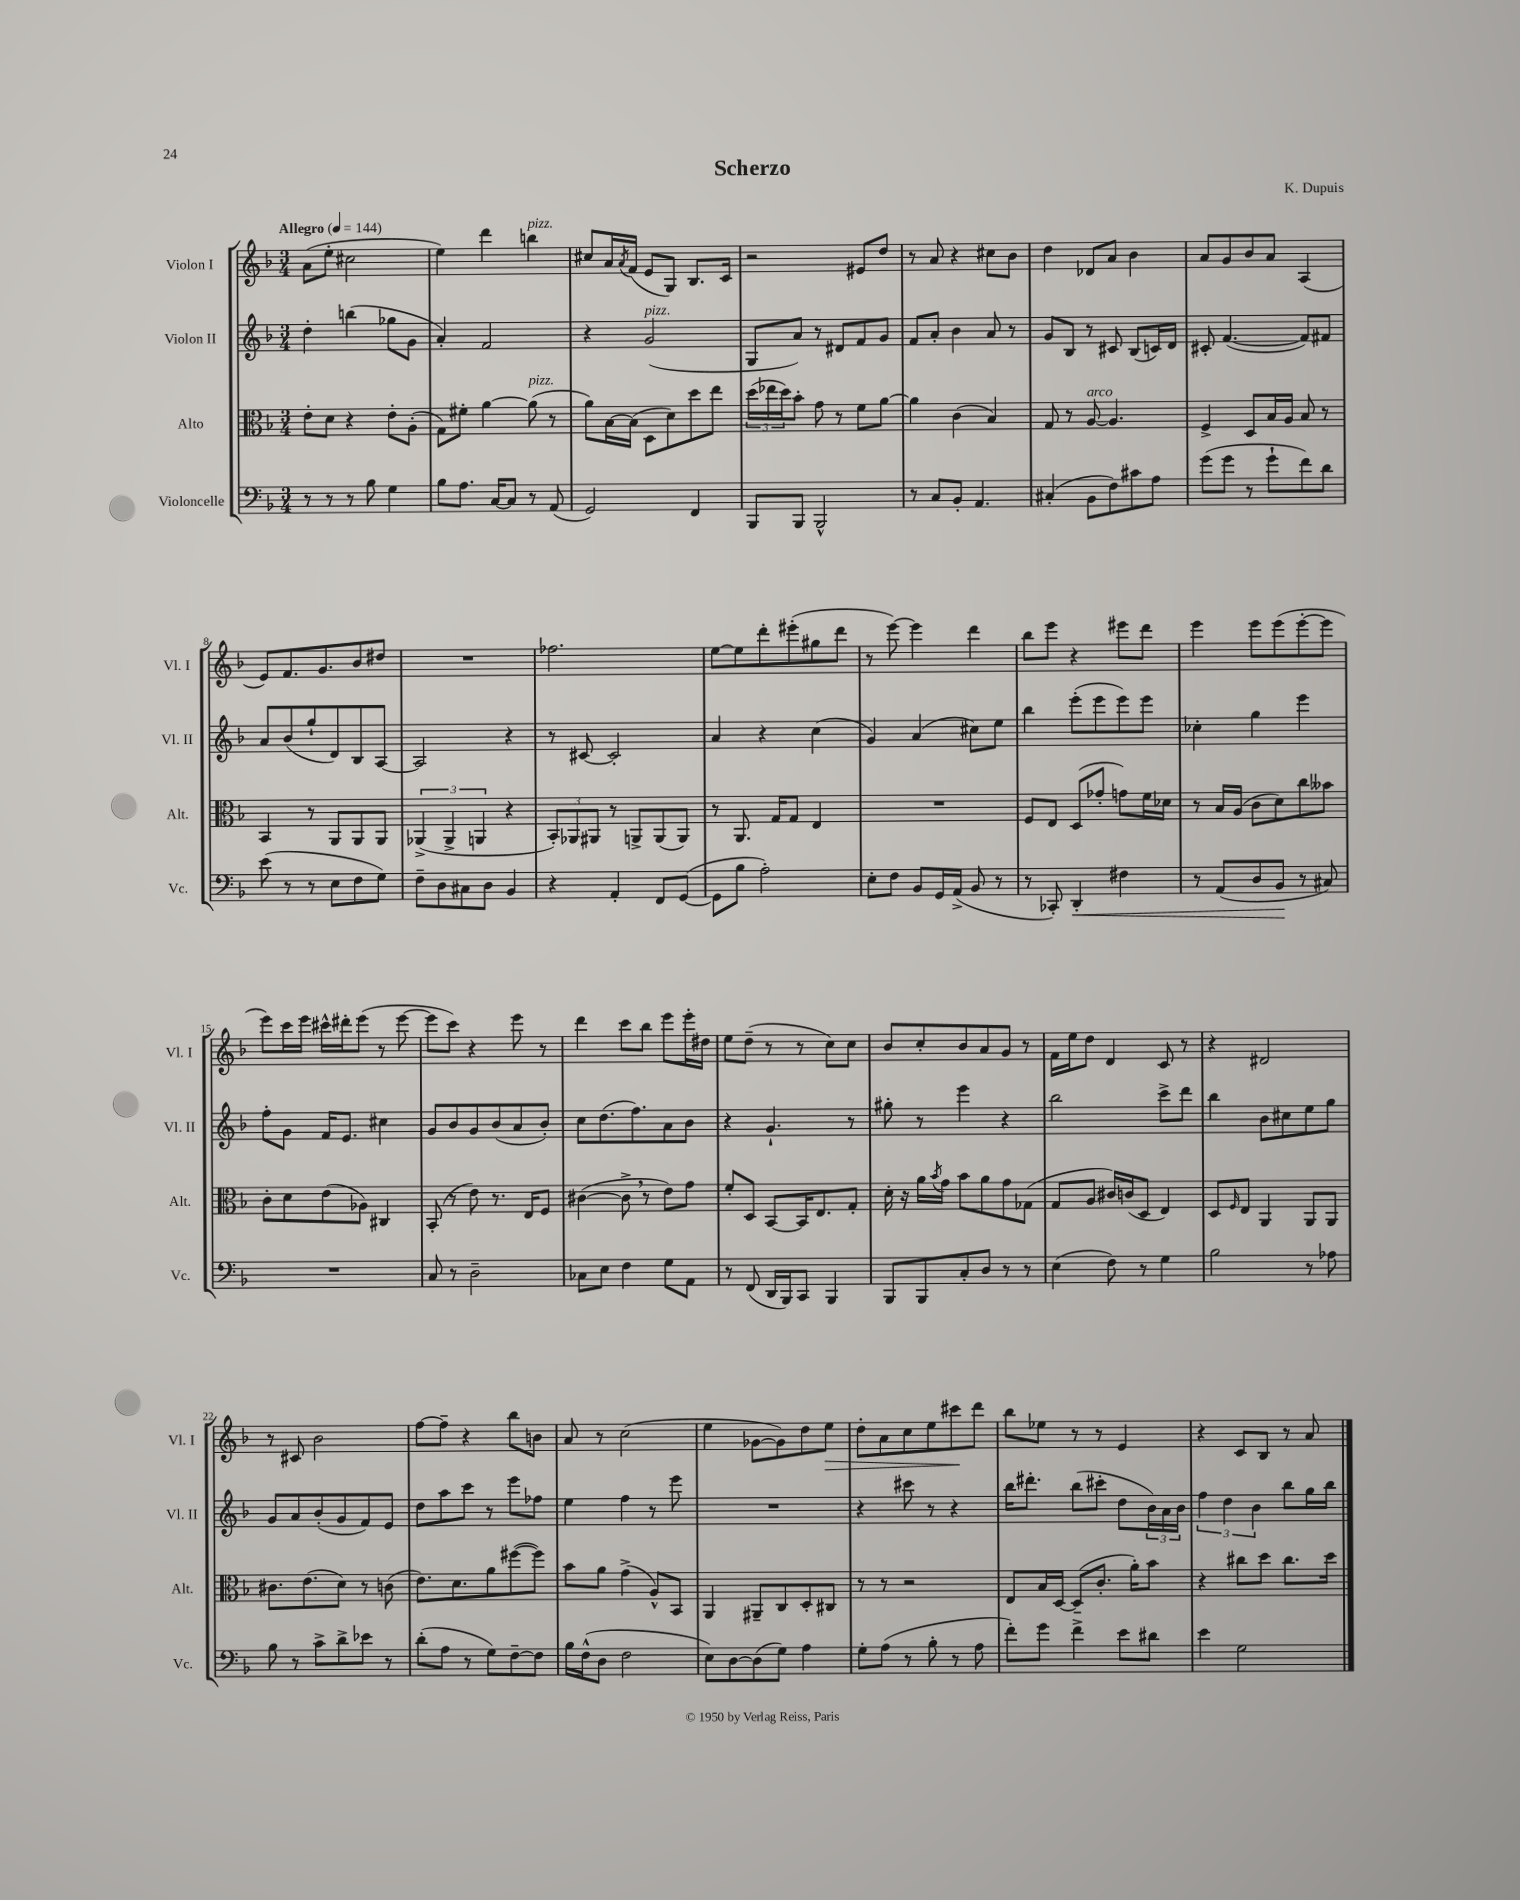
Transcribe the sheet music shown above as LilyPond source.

\header { title = "Scherzo" composer = "K. Dupuis" }
<<
\new StaffGroup <<
\new Staff = "s0" \with { instrumentName = "Violon I" shortInstrumentName = "Vl. I" } {
    \clef treble \key f \major \numericTimeSignature \time 3/4 \tempo "Allegro" 4 = 144
    a'8( e''8-. cis''2 |
    e''4) d'''4 b''4^\markup { \italic "pizz." } |
    cis''8 a'16 \acciaccatura { a'8 } f'16( e'8 g8) bes8. c'16 |
    r2 eis'8 d''8 |
    r8 a'8 r4 cis''8 bes'8 |
    d''4 des'8 a'8 bes'4 |
    a'8 g'8 bes'8 a'8 a4( |
    e'8) f'8. g'8. bes'8 dis''8 |
    R2. |
    fes''2. |
    e''8~ e''8 d'''8-. eis'''8-.( gis''8 d'''8 |
    r8 e'''8~) e'''4 d'''4 |
    bes''8 e'''8 r4 eis'''8 d'''8 |
    e'''4 e'''8 e'''8( e'''8~-. e'''8 |
    e'''8) c'''16 e'''16 cis'''16-^ dis'''16-. e'''8( r8 e'''8~ |
    e'''8 c'''8) r4 e'''8 r8 |
    d'''4 c'''8 bes''8 e'''8 e'''16-. dis''16 |
    e''8 d''8--( r8 r8 c''8) c''8 |
    bes'8 c''8-. bes'8 a'8 g'8 r8 |
    f'16 e''16 d''8 d'4 c'8 r8 |
    r4 dis'2 |
    r8 cis'8 bes'2 |
    f''8~ f''8-- r4 bes''8 b'8 |
    a'8 r8 c''2( |
    e''4 ges'8~ ges'8) d''8 e''8\> |
    d''8-. a'8 c''8 e''8 cis'''8\! d'''8 |
    bes''8 ees''8 r8 r8 e'4 |
    r4 c'8 bes8 r8 a'8 \bar "|." |
}
\new Staff = "s1" \with { instrumentName = "Violon II" shortInstrumentName = "Vl. II" } {
    \clef treble \key f \major \numericTimeSignature \time 3/4
    d''4-. b''4( ges''8 g'8 |
    a'4-.) f'2 |
    r4 g'2^\markup { \italic "pizz." }( |
    g8 a'8) r8 dis'8 f'8 g'8 |
    f'8 a'8-. bes'4 a'8 r8 |
    g'8 bes8 r8 cis'8 bes8( c'16) d'16 |
    cis'8-. f'4.~( f'8) fis'8 |
    a'8 bes'8( g''8-! d'8) bes8 a8~ |
    a2 r4 |
    r8 cis'8~ cis'2-. |
    a'4 r4 c''4( |
    g'4) a'4( cis''8) e''8 |
    bes''4 e'''8-.( e'''8 e'''8) e'''8 |
    ces''4-. g''4 e'''4 |
    f''8-. g'8 f'16 e'8. cis''4 |
    g'8 bes'8 g'8 bes'8( a'8 bes'8-.) |
    c''8 d''8.( f''8.) a'8 bes'8 |
    r4 g'4.-! r8 |
    gis''8-. r8 e'''4 r4 |
    bes''2 c'''8-> d'''8 |
    bes''4 bes'8 cis''8 e''8 g''8 |
    g'8 a'8 bes'8-.( g'8 f'8) e'8 |
    d''8 a''8 c'''8 r8 e'''8 fes''8 |
    e''4 f''4 r8 e'''8 |
    R2. |
    r4 cis'''8 r8 r4 |
    bes''16 dis'''8.-. bes''8( cis'''8-. d''8 \tuplet 3/2 { bes'16) a'16 bes'16 } |
    \tuplet 3/2 { f''4 d''4 bes'4 } bes''8 g''16 bes''16 \bar "|." |
}
\new Staff = "s2" \with { instrumentName = "Alto" shortInstrumentName = "Alt." } {
    \clef alto \key f \major \numericTimeSignature \time 3/4
    e'8-. d'8 r4 e'8-. a8-.( |
    g8) fis'8-. a'4~ a'8^\markup { \italic "pizz." }( r8 |
    a'8) bes16~ bes16( d8 d'8) d''8 e''8 |
    \tuplet 3/2 { d''16( ees''16 d''16) } bes'8-. g'8 r8 f'8 a'8~ |
    a'4 c'4( bes4) |
    g8 r8 a8~^\markup { \italic "arco" } a4. |
    f4-> d8 bes16 a16 bes8 r8 |
    bes,4 r8 a,8 a,8 a,8 |
    \tuplet 3/2 { aes,4->( aes,4-> a,4 } r4 |
    \tuplet 3/2 { bes,8-.) aes,8 ais,8 } r8 a,8-> a,8( a,8) |
    r8 a,8. g16 g8 e4 |
    R2. |
    f8 e8 d8( ges'8-. g'8) f'16 des'16 |
    r8 bes16 a16( c'8 d'8) c''8 beses'8 |
    c'8-. d'8 e'8( aes8) cis4 |
    bes,8-.( r8 e'8) r8. e16 f8 |
    cis'4~( cis'8-> \breathe r8 e'8) g'8 |
    f'8-. d8 bes,8~ bes,16 e8. g8-. |
    d'16-. r16 a'16 \acciaccatura { bes'8 } g'16 bes'8 a'8 g'8 ges8( |
    g8 a8 cis'16) c'16( d8 e4) |
    d8 \grace { f16 } e8 a,4 a,8 a,8 |
    cis'8. e'8.( d'8) r8 c'8( |
    e'8.) d'8. a'8 fis''8~( fis''8) |
    bes'8 a'8 g'4->( a8-^) bes,8 |
    a,4 ais,8-- c8 d8-. cis8 |
    r8 r8 r2 |
    e8 bes16 d16~ d8--( c'8.-. a'16-.) bes'8 |
    r4 cis''8 d''8 cis''8. d''16 \bar "|." |
}
\new Staff = "s3" \with { instrumentName = "Violoncelle" shortInstrumentName = "Vc." } {
    \clef bass \key f \major \numericTimeSignature \time 3/4
    r8 r8 r8 bes8 g4 |
    bes8 a8. c16~ c8 r8 a,8( |
    g,2) f,4 |
    bes,,8 bes,,8 bes,,2-^ |
    r8 c8 bes,8-. a,4. |
    cis4-.( bes,8 f8) cis'8 a8 |
    g'8( g'8 r8 g'8-! f'8) d'8 |
    e'8( r8 r8 e8 f8 g8) |
    f8-- d8 cis8 d8 bes,4 |
    r4 a,4-. f,8 g,8~( |
    g,8 bes8 a2-.) |
    e8-. f8 bes,8 g,16 a,16->( bes,8 r8 |
    r8 ces,8-.) d,4-.\< fis4 |
    r8 a,8( d8 bes,8\! r8 cis8) |
    R2. |
    c8 r8 d2-- |
    ces8 e8 f4 g8 a,8 |
    r8 f,8( d,16 bes,,16) c,8 bes,,4 |
    bes,,8 bes,,8 c8-. d8 r8 r8 |
    e4( f8) r8 g4 |
    bes2 r8 aes8 |
    bes8 r8 c'8-> d'8-> ees'8 r8 |
    d'8-.( a8 r8 g8) f8~-- f8 |
    bes16 f16-^( d8 f2 |
    e8) d8~ d8( g8) a4 |
    g8-. a8( r8 bes8-. r8 a8 |
    f'8-.) g'8 f'4-> e'8 dis'8 |
    e'4 g2 \bar "|." |
}
>>
>>
